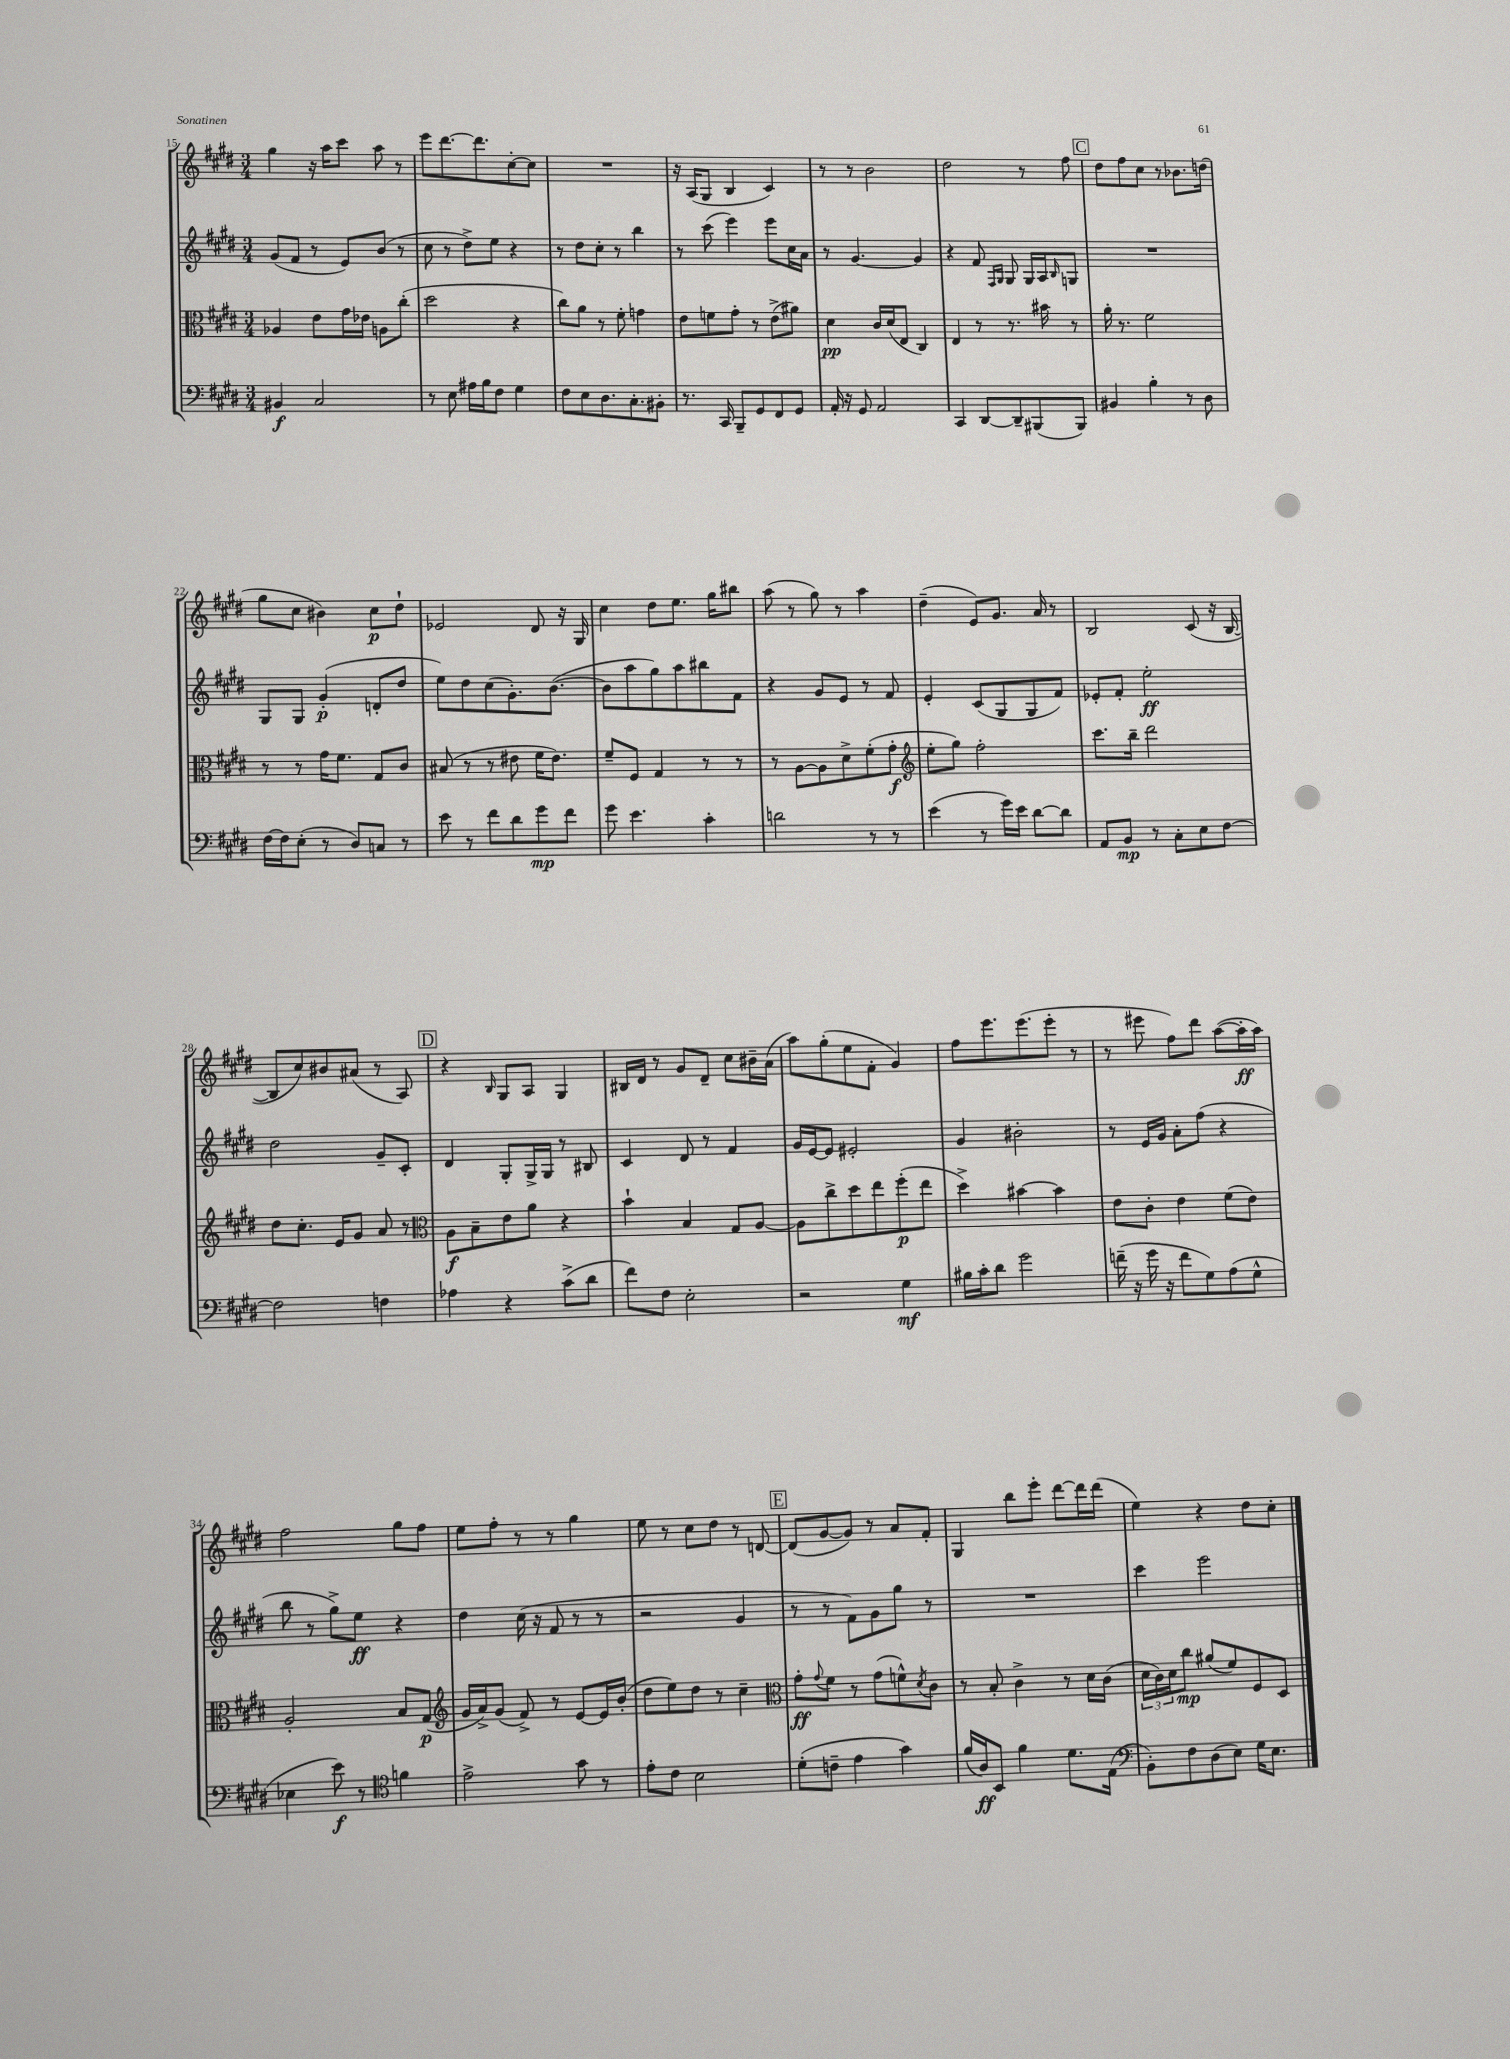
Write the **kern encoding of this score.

**kern	**kern	**kern	**kern
*staff4	*staff3	*staff2	*staff1
*clefF4	*clefC3	*clefG2	*clefG2
*k[f#c#g#d#]	*k[f#c#g#d#]	*k[f#c#g#d#]	*k[f#c#g#d#]
*M3/4	*M3/4	*M3/4	*M3/4
4BB#/	4A-/	(8g#/L	4gg#\
.	.	8f#/J	.
2C#/	8e\L	8r	16r
.	.	.	16aa\LK
.	16g#\L	8e/L)	8ccc#\J
.	16e-\JJ	.	.
.	8A\L	(8b/J	8aa\
.	(8cc#'\J	8r	8r
=	=	=	=
8r	2dd#\	8cc#\	8eee\L
8E\	.	8r	[8.ddd#\
16A#\LL	.	8dd#^\L)	.
16B\J	.	.	8.ddd#\]
8F#\J	.	8ee\J	.
4G#\	4r	4r	[8cc#'\
.	.	.	8cc#\]J
=	=	=	=
8F#\L	8cc#\L)	8r	2.r
8E\	8a\J	8dd#\L	.
8.D#\	8r	8cc#'\J	.
.	8f#'\	8r	.
8.C#'\	.	.	.
.	4g\	4bb\	.
8BB#'\J	.	.	.
=	=	=	=
8.r	8e\L	8r	16r
.	.	.	(16A/LK
.	8f\	(8ccc#\	8G#/J
16CC#/	.	.	.
8BBB~/L	8g#'\J	4eee\)	4B/
8GG#/	8r	.	.
8FF#/	(8e^\L	8eee\L	4c#/)
8GG#/J	8a#\J)	16cc#\L	.
.	.	16a\JJ	.
=	=	=	=
16AA'/	4d#\	8r	8r
16r	.	.	.
8GG#/	.	[4.g#/	8r
2AA/	16c#/LL	.	2b\
.	(16d#/J	.	.
.	8E/J	.	.
.	4C#/)	4g#/]	.
=	=	=	=
4CC#/	4E/	4r	2dd#\
[8DD#/L	8r	8f#/	.
.	.	16qqF#/LL	.
.	.	16qqG#/JJ	.
8DD#~/]	8.r	8G#/	.
(8BBB#/	.	16G#/LL	8r
.	16b#\	16A/J	.
.	.	16qqB/	.
8BBB#/J)	8r	8G/J	8ff#\
=	=	=	=
4BB#/	16a'\	2.r	8dd#\L
.	8.r	.	.
.	.	.	8ff#\
4B'\	2f#\	.	8cc#\J
.	.	.	8r
8r	.	.	8.b-\L
8D#\	.	.	.
.	.	.	(16dd\Jk
=	=	=	=
[16F#\LL	8r	8G#/L	8gg#\L
16F#\]J	.	.	.
(8E'\J	8r	8G#/J	8cc#\J
8r	16g#\LK	(4g#'/	4b#\)
.	8.f#\J	.	.
8D#/L)	.	.	.
8C/J	8G#/L	8d'/L	8cc#\L
8r	8c#/J	8dd#/J	8dd#`\J
=	=	=	=
8e\	(8B#/	8ee\L)	2e-/
8r	8r	8dd#\	.
8f#\L	8r	(8cc#\	.
8d#\	8e#\	8.g#'\)	.
8g#\	16f#\LK	.	8d#/
.	8.e#\J)	([8.b\J	.
8f#\J	.	.	16r
.	.	.	16G#/
=	=	=	=
8g#\	8f#~/L	8b\]L	4cc#\
4.e\	8F#/J	8aa\	.
.	4G#/	8gg#\)	8dd#\L
.	.	8aa\	8.ee\J
4c#'\	8r	8bb#\	.
.	.	.	16gg#\LK
.	8r	8f#\J	8bb#\J
=	=	=	=
2d\	8r	4r	(8aa\
.	[8A\L	.	8r
.	8A\]	8g#/L	8gg#\)
.	8d#^\	8e/J	8r
8r	(8f#'\	8r	4aa\
8r	8g#'\J	8f#/	.
=	=	=	=
*	*clefG2	*	*
(4e\	8ee'\L	4e'/	(4dd#~\
.	8gg#\J)	.	.
8r	2ff#'\	(8c#/L	8e/L)
16g#\LL)	.	8G#/	8.g#/J
16e\JJ	.	.	.
[8d#\L	.	8G#/	.
.	.	.	16a/
8d#\]J	.	8f#/J)	8r
=	=	=	=
8AA/L	8.ccc#\L	8e-'/L	2B/
8BB/J	.	8f#'/J	.
.	16bb~\Jk	.	.
8r	2ddd#\	2ee'\	.
8C#'\L	.	.	.
8E\	.	.	(8c#/
[8F#\J	.	.	16r
.	.	.	[16B/
=	=	=	=
2F#\]	8dd#\L	2dd#\	8B/]L
.	8.cc#'\J	.	8cc#/)
.	.	.	8b#/
.	16e/LK	.	.
.	8g#/J	.	(8a#/J
4F\	8a/	8g#~/L	8r
.	8r	8c#'/J	8A/)
=	=	=	=
*	*clefC3	*	*
4A-\	8A\L	4d#/	4r
.	8B~\	.	.
.	.	.	16qqB/
4r	8e\	8G#'/L	8G#/L
.	8a\J	16G#^/L	8A/J
.	.	16G#/JJ	.
(8c#^\L	4r	8r	4G#/
8d#\J	.	8B#/	.
=	=	=	=
8f#\L)	4b`\	4c#/	16B#/LL
.	.	.	16d#/JJ
8F#\J	.	.	8r
2E'\	4B/	8d#/	8g#/L
.	.	8r	8d#~/J
.	8G#/L	4f#/	8cc#\L
.	[8A/J	.	16b#~\L
.	.	.	(16a\JJ
=	=	=	=
2r	8A\]L	16g#/LL	8aa\L)
.	.	[16e/J	.
.	8cc#^\	8e/]J	(8gg#'\
.	8dd#\	2e#'/	8ee\
.	8ee\	.	8f#'\J
4G#\	(8ff#'\	.	4g#/)
.	8ee\J	.	.
=	=	=	=
16B#\LL	4dd#^\)	4g#/	8ff#\L
16c#'\J	.	.	.
8d#\J	.	.	8.eee\
2g#\	[4b#\	2b#'\	.
.	.	.	(8.eee\
.	4b#\]	.	8eee'\J
.	.	.	8r
=	=	=	=
(16f~\	8e\L	8r	8r
16r	.	.	.
16g#\	8c#'\J	16e/LL	8eee#\
16r	.	16g#/JJ	.
8f\L	4e\	8a'\L	8ff#\L)
8G#\)	.	(8ff#\J	8ddd#\J
(8A\	(8f#\L	4r	([8aa\L
8G#^^\J	8e\J)	.	16aa'\]L
.	.	.	16aa\JJ)
=	=	=	=
4E-\	2A'/	8bb\	2ff#\
.	.	8r	.
8e\)	.	8gg#^\L)	.
8r	.	8ee\J	.
*clefC4	*	*	*
4f\	8B/L	4r	8gg#\L
.	(8G#/J	.	8ff#\J
=	=	=	=
*	*clefG2	*	*
2e^\	16g#/LL	4dd#\	8ee\L
.	16a^/J)	.	.
.	(8g#/J	.	8ff#'\J
.	8f#^/)	(16cc#\	8r
.	.	16r	.
.	8r	8f#/	8r
8g#\	[8e/L	8r	4gg#\
8r	16e/]L	8r	.
.	(16b'/JJ	.	.
=	=	=	=
8e'\L	8dd#\L	2r	8ee\
8c#\J	8ee\)	.	8r
2B\	8dd#\J	.	8cc#\L
.	8r	.	8dd#\J
.	4cc#~\	4g#/	8r
.	.	.	[8d/
=	=	=	=
*	*clefC3	*	*
(8d#'\L	8g#'\L	8r	(8d/]L
.	8qqg#/	.	.
8c~\J	8f#\J	8r	[8g#/
4e\	8r	8f#\L)	8g#/]J)
.	(8g#\L	8g#\	8r
4g#\)	8f^^\)	8gg#\J	8a/L
.	8qd#/	.	.
.	8c#\J	8r	8f#'/J
=	=	=	=
(16f#/LL	8r	2.r	4G#/
16A/J)	.	.	.
8BB/J	8B'/	.	.
4f#\	4c#^\	.	8bb\L
.	.	.	8eee'\J
8.d#\L	8r	.	[8ddd#\L
.	16d#\LL	.	16ddd#\]L
(16E\Jk	(16c#\JJ	.	(16ddd#\JJ
=	=	=	=
*clefF4	*	*	*
8BB'\L)	24d#\LL	4ccc#\	4ee\)
.	24c#\)	.	.
.	24d#\J	.	.
8F#\	8cc#\J	.	.
(8D#\	(8a#/L	2eee\	4r
8E\J)	8f#/)	.	.
16G#\LK	8F#/	.	8dd#\L
8.E\J	.	.	.
.	8D#/J	.	8cc#'\J
==	==	==	==
*-	*-	*-	*-
